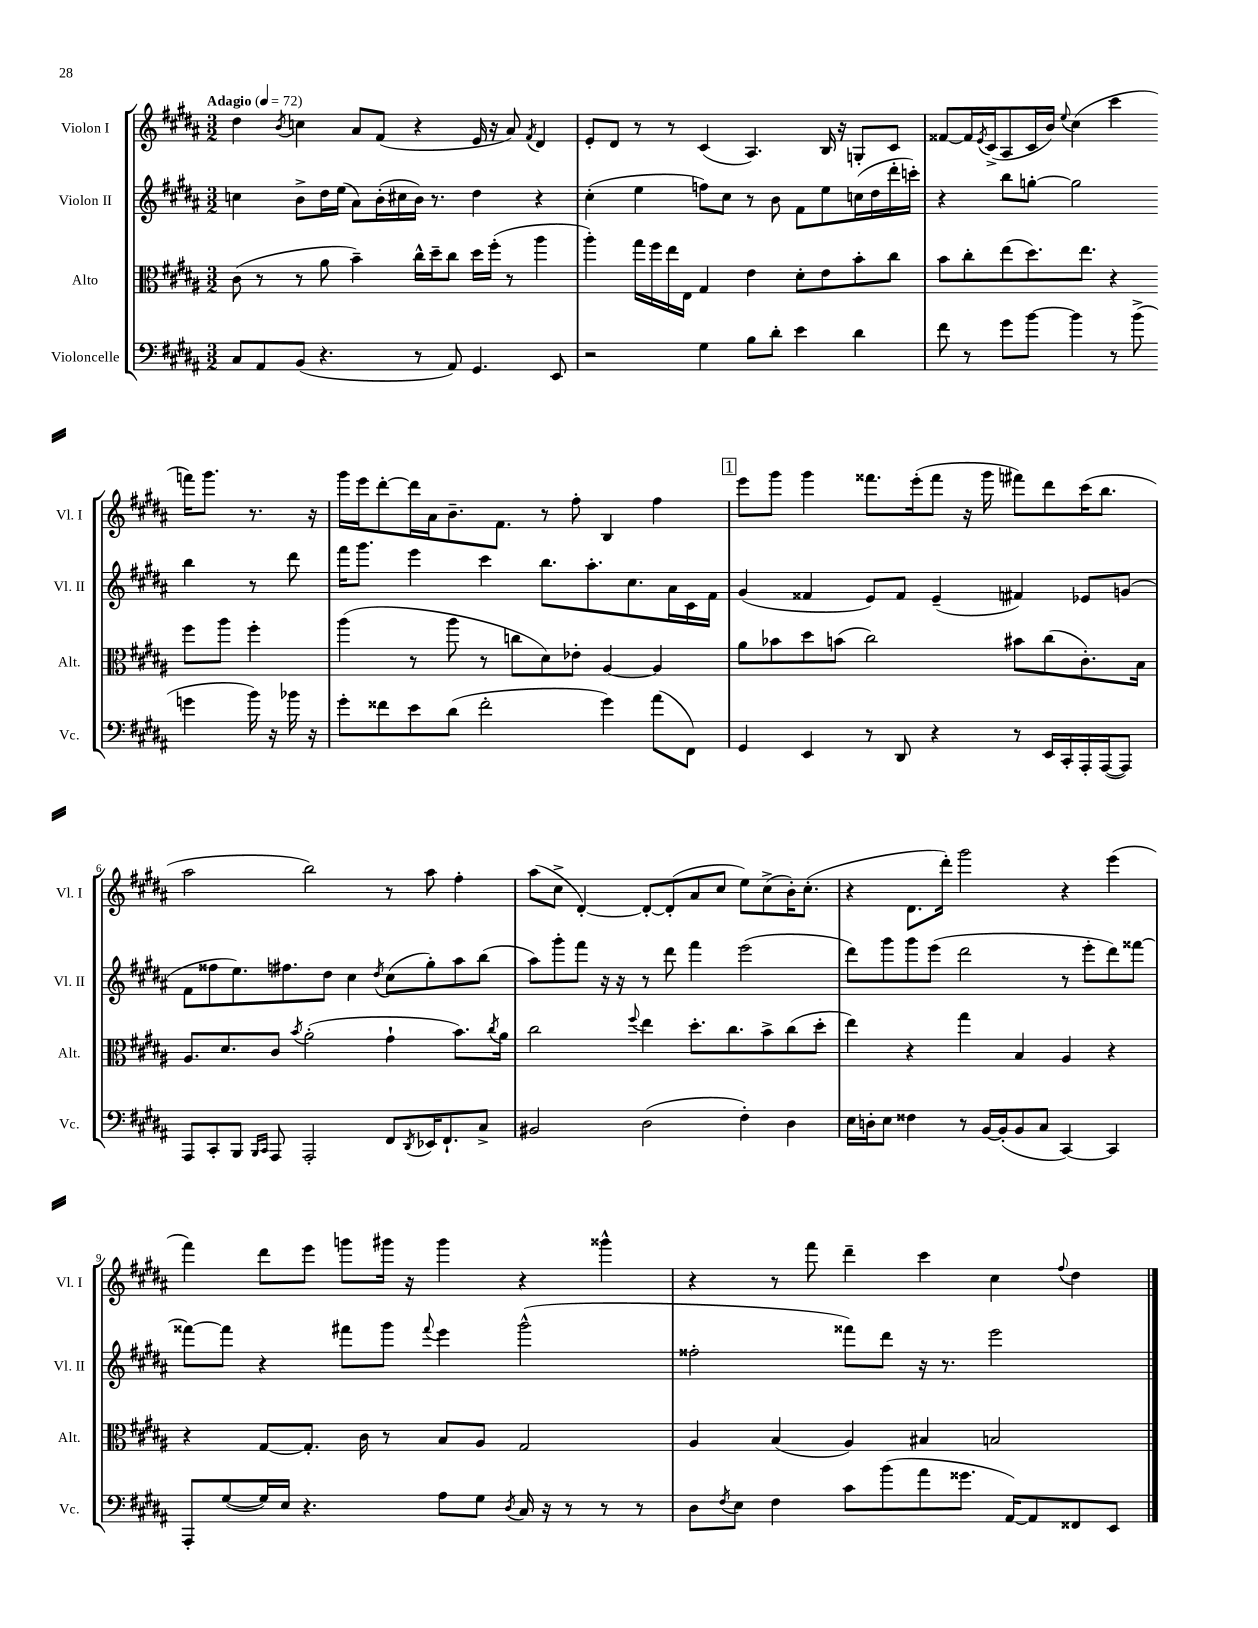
<<
\new StaffGroup <<
\new Staff = "s0" \with { instrumentName = "Violon I" shortInstrumentName = "Vl. I" } {
    \clef treble \key b \major \numericTimeSignature \time 3/2 \tempo "Adagio" 4 = 72
    dis''4 \acciaccatura { b'8 } c''4 ais'8 fis'8( r4 e'16 r16 ais'8) \acciaccatura { fis'8 } dis'4 |
    e'8-. dis'8 r8 r8 cis'4( ais4.) b16 r16 g8-. cis'8 |
    fisis'8~ fisis'16 \acciaccatura { e'8 } cis'16->( ais8 cis'16 b'16) \appoggiatura { e''8 } cis''4( cis'''4 f'''16) gis'''8. r8. r16 |
    gis'''16 e'''16 dis'''8~-. dis'''16 ais'16 b'8.-- fis'8. r8 fis''8-. b4 fis''4 |
    \mark \markup { \box "1" } e'''8 gis'''8 gis'''4 fisis'''8. e'''16-.( fisis'''8 r16 gis'''16 fis'''8) dis'''8 cis'''16( b''8. |
    ais''2 b''2) r8 ais''8 fis''4-. |
    ais''8( cis''8-> dis'4~-.) dis'8~-. dis'8-.( ais'8 cis''8 e''8) cis''8->( b'16-.) cis''8.-.( |
    r4 dis'8. dis'''16-.) gis'''2 r4 e'''4( |
    fis'''4) dis'''8 e'''8 g'''8 gis'''16 r16 gis'''4 r4 gisis'''4-^ |
    r4 r8 fis'''8 dis'''4-- cis'''4 cis''4 \appoggiatura { fis''8 } dis''4 \bar "|." |
}
\new Staff = "s1" \with { instrumentName = "Violon II" shortInstrumentName = "Vl. II" } {
    \clef treble \key b \major \numericTimeSignature \time 3/2
    c''4 b'8-> dis''16 e''16( ais'8) b'16-.( cis''16 b'16) r8. dis''4 r4 |
    cis''4-.( e''4 f''8) cis''8 r8 b'8 fis'8 e''8 c''16( dis''16 dis'''16-. c'''16-.) |
    r4 b''8 g''8~-. g''2 b''4 r8 dis'''8 |
    fis'''16 gis'''8. e'''4 cis'''4 b''8. ais''8.-. cis''8. ais'16 cis'16 fis'16 |
    \mark \markup { \box "1" } gis'4( fisis'4 e'8) fisis'8 e'4--( fis'4) ees'8 g'8( |
    fis'8 fisis''8 e''8.) fis''8. dis''8 cis''4 \acciaccatura { dis''8 } cis''8( gis''8-.) ais''8 b''8( |
    ais''8) gis'''8-. fis'''8 r16 r16 r8 dis'''8 fis'''4 e'''2( |
    dis'''8) gis'''8 gis'''8 e'''8( dis'''2 r8 e'''8-. dis'''8) fisis'''8~ |
    fisis'''8~ fisis'''8 r4 fis'''8 gis'''8 \appoggiatura { fis'''8 } e'''4 gis'''2-^( |
    fisis''2-. fisis'''8) dis'''8 r16 r8. e'''2 \bar "|." |
}
\new Staff = "s2" \with { instrumentName = "Alto" shortInstrumentName = "Alt." } {
    \clef alto \key b \major \numericTimeSignature \time 3/2
    cis'8( r8 r8 ais'8 b'4--) cis''16-^ dis''16-- cis''8 dis''16 fis''16-.( r8 ais''4 |
    ais''4-.) gis''16 fis''16 e''16 e16 gis4 e'4 dis'8-. e'8 b'8-. cis''8 |
    b'8 cis''8-. e''8( dis''8.) e''8. r4 fis''8 ais''8 fis''4-. |
    ais''4( r8 ais''8 r8 c''8 dis'8) ees'8-. ais4~ ais4 |
    \mark \markup { \box "1" } ais'8 bes'8 dis''8 b'8( cis''2) bis'8 cis''8( cis'8.-.) b16 |
    ais8. dis'8. cis'8 \acciaccatura { b'8 } ais'2-.( gis'4-! b'8.) \acciaccatura { cis''8 } ais'16 |
    cis''2 \appoggiatura { fis''8 } e''4 dis''8.-. cis''8. b'8-> cis''8( dis''8-. |
    e''4) r4 gis''4 b4 ais4 r4 |
    r4 gis8~ gis8.-. cis'16 r8 b8 ais8 gis2 |
    ais4 b4( ais4) bis4 b2 \bar "|." |
}
\new Staff = "s3" \with { instrumentName = "Violoncelle" shortInstrumentName = "Vc." } {
    \clef bass \key b \major \numericTimeSignature \time 3/2
    cis8 ais,8 b,8( r4. r8 ais,8) gis,4. e,8 |
    r2 gis4 b8 dis'8-. e'4 dis'4 |
    fis'8 r8 gis'8 b'8~ b'4 r8 b'8->( g'4 b'16) r16 bes'16 r16 |
    gis'8-. fisis'8 e'8 dis'8( fisis'2-. gis'4) ais'8( fis,8) |
    \mark \markup { \box "1" } gis,4 e,4 r8 dis,8 r4 r8 e,16 cis,16-. ais,,16-. ais,,16~( ais,,8) |
    ais,,8 cis,8-. b,,8 \grace { b,,16 cis,16 } ais,,8 ais,,2-. fis,8 \acciaccatura { dis,8 } ees,16 fis,8.-! cis8-> |
    bis,2 dis2( fis4-.) dis4 |
    e16 d16-. e8 fisis4 r8 b,16~ b,16-.( b,8 cis8 cis,4~) cis,4 |
    ais,,8-. gis8~( gis16) e16 r4. ais8 gis8 \acciaccatura { dis8 } cis16 r16 r8 r8 r8 |
    dis8 \acciaccatura { fis8 } e8 fis4 cis'8 b'8( ais'8 gisis'8. ais,16~) ais,8 fisis,8 e,8 \bar "|." |
}
>>
>>
